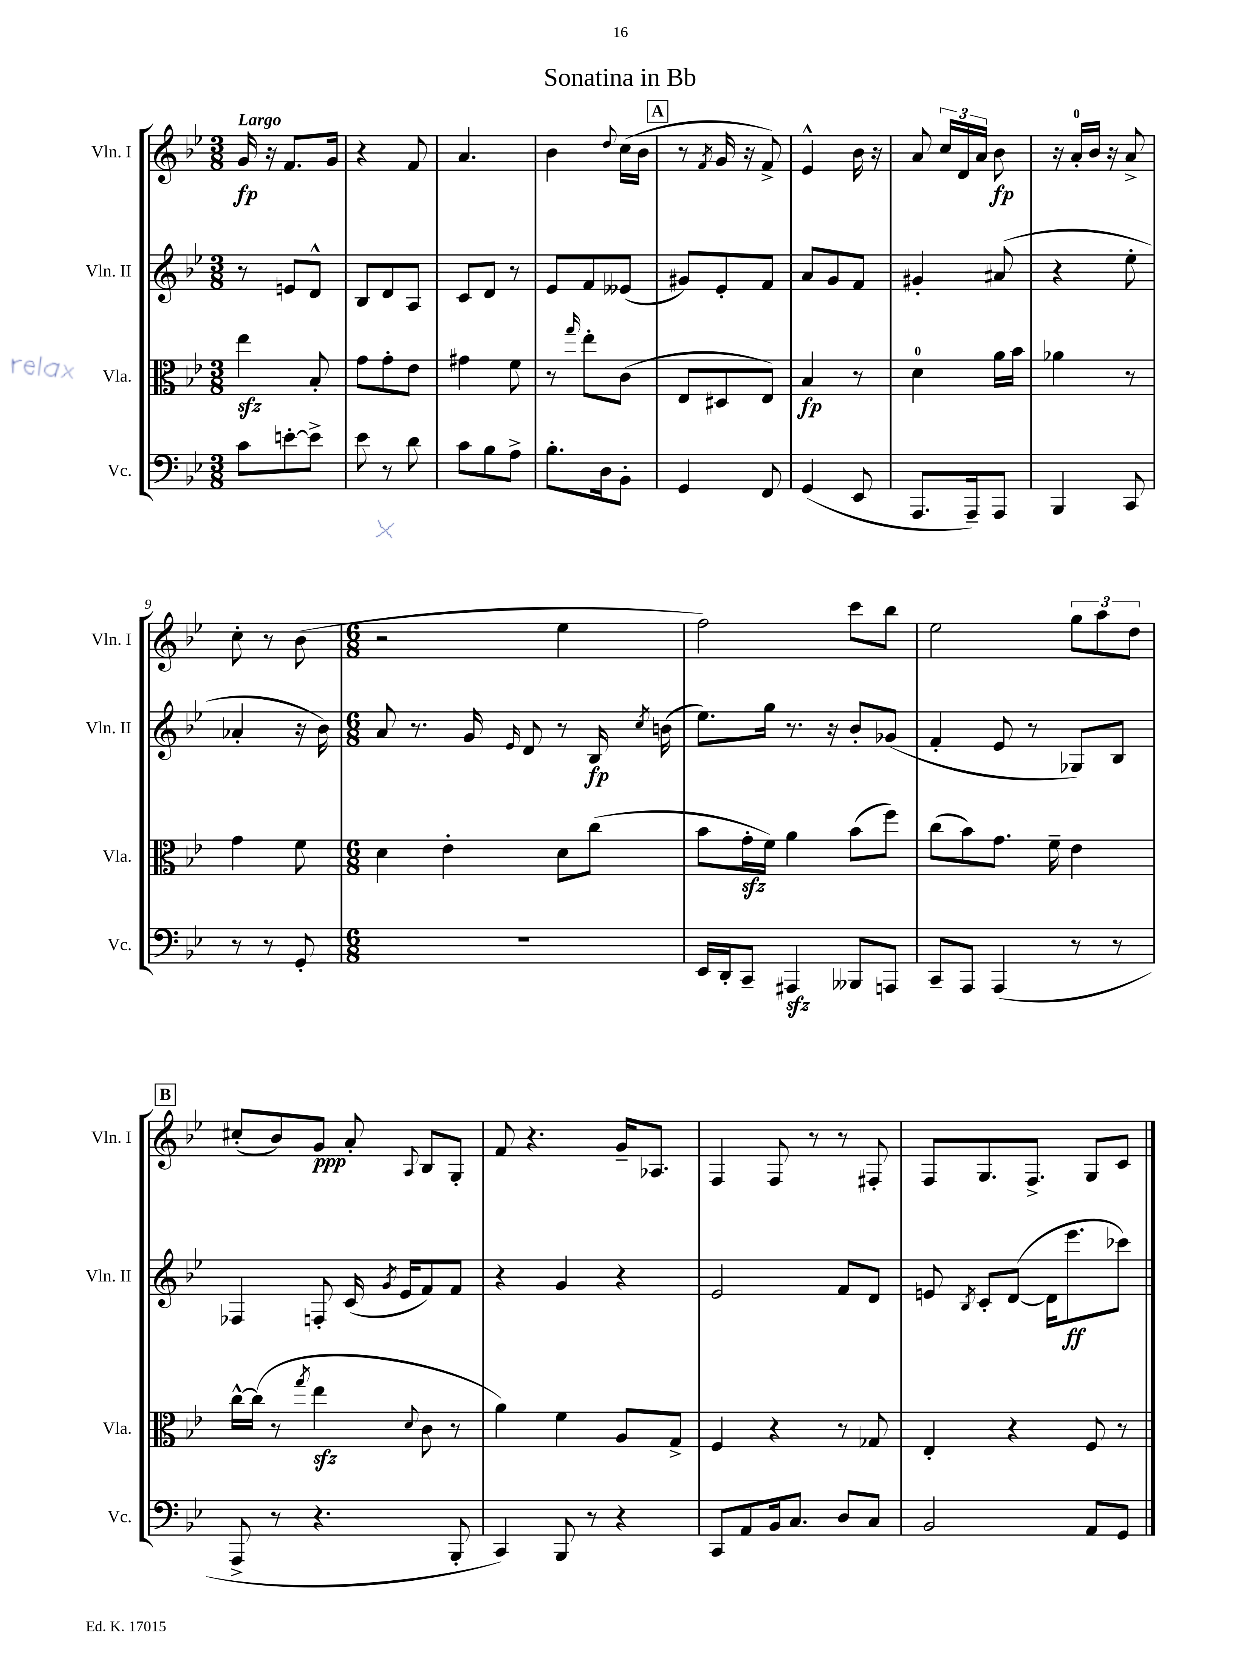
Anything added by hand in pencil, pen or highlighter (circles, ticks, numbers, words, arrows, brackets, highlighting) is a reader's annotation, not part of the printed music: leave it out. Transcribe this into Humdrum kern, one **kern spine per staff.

**kern	**kern	**kern	**kern
*staff4	*staff3	*staff2	*staff1
*clefF4	*clefC3	*clefG2	*clefG2
*k[b-e-]	*k[b-e-]	*k[b-e-]	*k[b-e-]
*M3/8	*M3/8	*M3/8	*M3/8
8c	4ee-	8r	16g
.	.	.	16r
[8e'	.	8e	8.f
8e^]	8B-'	8d^^	.
.	.	.	16g
=	=	=	=
8e-	8g	8B-	4r
8r	8g'	8d	.
8d	8e-	8A	8f
=	=	=	=
8c	4g#	8c	4.a
8B-	.	8d	.
8A^	8f	8r	.
=	=	=	=
8.B-'	8r	8e-	4b-
.	16qqgg	.	.
.	8ee-'	8f	.
16D	.	.	.
.	.	.	8qqdd
8BB-'	(8c	(8e--	(16cc
.	.	.	16b-
=	=	=	=
4GG	8E-	8g#)	8r
.	.	.	8qf
.	8D#	8e-'	16g
.	.	.	16r
8FF	8E-)	8f	8f^)
=	=	=	=
(4GG	4B-	8a	4e-^^
.	.	8g	.
8EE-	8r	8f	16b-
.	.	.	16r
=	=	=	=
8.AAA	4d	4g#'	8a
.	.	.	24cc
.	.	.	24d
16AAA~)	.	.	.
.	.	.	24a
8AAA	16a	(8a#	8b-
.	16b-	.	.
=	=	=	=
4BBB-	4a-	4r	16r
.	.	.	16a'
.	.	.	16b-
.	.	.	16r
8CC	8r	8ee-'	8a^
=	=	=	=
8r	4g	4a-'	8cc'
8r	.	.	8r
8GG'	8f	16r	(8b-
.	.	16b-)	.
=	=	=	=
*M6/8	*M6/8	*M6/8	*M6/8
2.r	4d	8a	2r
.	.	8.r	.
.	4e-'	.	.
.	.	16g	.
.	.	16qqe-	.
.	.	8d	.
.	8d	8r	4ee-
.	(8cc	16B-	.
.	.	8qcc	.
.	.	(16b	.
=	=	=	=
16EE-	8b-	8.ee-)	2ff)
16DD'	.	.	.
8CC~	16g'	.	.
.	16f)	16gg	.
4AAA#	4a	8.r	.
.	.	16r	.
8BBB--	(8b-	8b-'	8ccc
8AAA	8ff)	(8g-	8bb-
=	=	=	=
8CC~	(8cc	4f'	2ee-
8AAA	8b-)	.	.
(4AAA	8.g	8e-	.
.	.	8r	.
.	16f~	.	.
8r	4e-	8G-)	12gg
.	.	.	12aa
8r	.	8B-	.
.	.	.	12dd
=	=	=	=
8AAA^	[16cc^^	4F-	(8cc#'
.	(16cc]	.	.
8r	8r	.	8b-)
.	8qgg	.	.
4.r	4ee-	8F'	8g
.	.	(16c	8a'
.	.	8qg	.
.	.	16e-	.
.	8qqd	.	8qqA
.	8c	8f)	8B-
8BBB-'	8r	8f	8G'
=	=	=	=
4CC)	4a)	4r	8f
.	.	.	4.r
8BBB-	4f	4g	.
8r	.	.	.
4r	8A	4r	16g~
.	.	.	8.A-
.	8G^	.	.
=	=	=	=
8CC	4F	2e-	4F
8AA	.	.	.
16BB-	4r	.	8F
8.C	.	.	.
.	.	.	8r
8D	8r	8f	8r
8C	8G-	8d	8F#'
=	=	=	=
2BB-	4E-'	8e	8F
.	.	8qB-	.
.	.	8c'	8.G
.	4r	([8d	.
.	.	.	8.F^
.	.	16d]	.
.	.	8.eee-	.
8AA	8F	.	8G
8GG	8r	8ccc-)	8c
==	==	==	==
*-	*-	*-	*-
